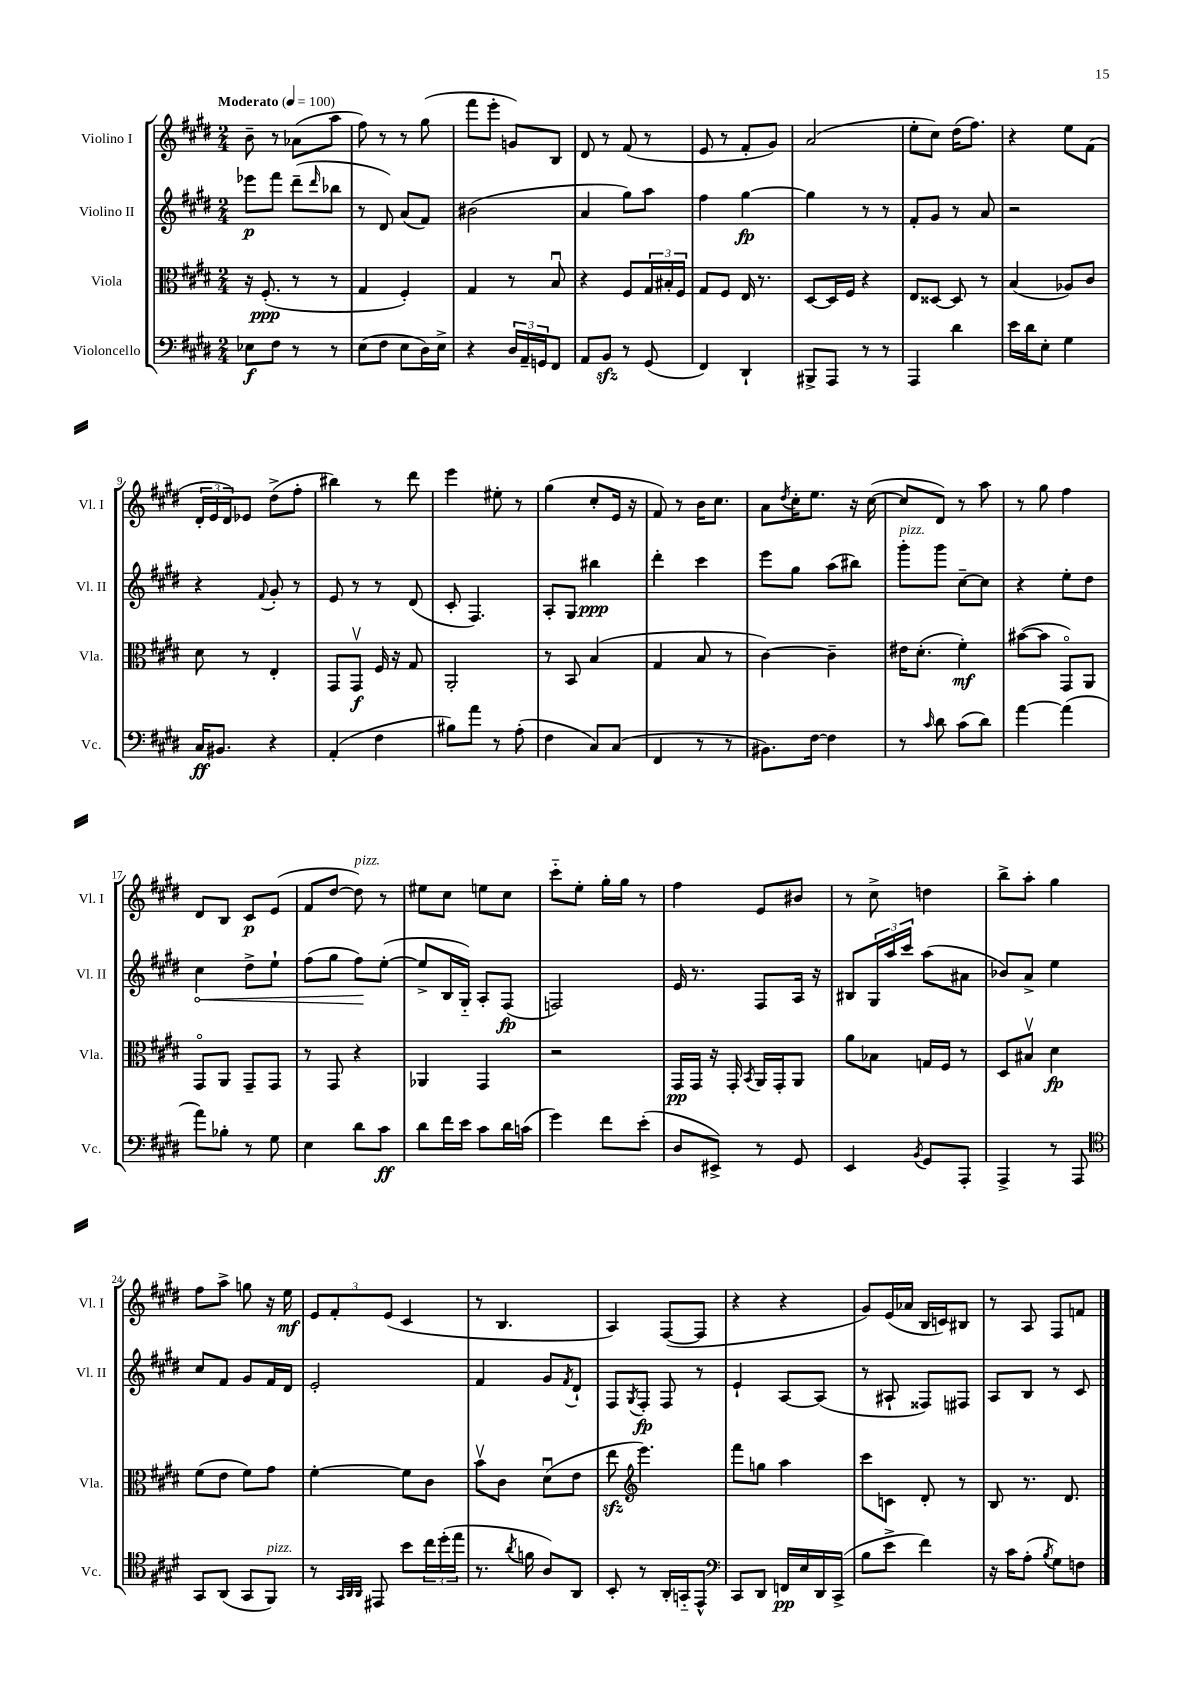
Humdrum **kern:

**kern	**dynam	**kern	**dynam	**kern	**dynam	**kern	**dynam
*part4	*part4	*part3	*part3	*part2	*part2	*part1	*part1
*staff4	*staff4	*staff3	*staff3	*staff2	*staff2	*staff1	*staff1
*I"Violoncello	*	*I"Viola	*	*I"Violino II	*	*I"Violino I	*
*I'Vc.	*	*I'Vla.	*	*I'Vl. II	*	*I'Vl. I	*
*clefF4	*	*clefC3	*	*clefG2	*	*clefG2	*
*k[f#c#g#d#]	*	*k[f#c#g#d#]	*	*k[f#c#g#d#]	*	*k[f#c#g#d#]	*
*M2/4	*	*M2/4	*	*M2/4	*	*M2/4	*
*MM100	*	*MM100	*	*MM100	*	*MM100	*
=1	=1	=1	=1	=1	=1	=1	=1
!	!	!	!	!	!	!LO:TX:a:B:t=Moderato	!
8E-X\L	f	16r	.	8eee-X\L	p	8b~\	.
.	.	(8.F#'/	ppp	.	.	.	.
8F#\J	.	.	.	8fff#\J	.	8r	.
8r	.	8r	.	(8ddd#~\L	.	(8a-X\L	.
.	.	.	.	16qqddd#/	.	.	.
8r	.	8r	.	8bb-X\J	.	8aa\J	.
=2	=2	=2	=2	=2	=2	=2	=2
(8E\L	.	4G#/	.	8r	.	8ff#\)	.
8F#\J	.	.	.	8d#/)	.	8r	.
8E\L	.	4F#'/)	.	(8a/L	.	8r	.
16D#\L)	.	.	.	8f#/J)	.	(8gg#\	.
16E^\JJ	.	.	.	.	.	.	.
=3	=3	=3	=3	=3	=3	=3	=3
4r	.	4G#/	.	(2b#X\	.	8fff#\L	.
.	.	.	.	.	.	8eee'\J	.
24D#/LL	.	8r	.	.	.	8gn/L)	.
24AA~/	.	.	.	.	.	.	.
24GGn/J	.	.	.	.	.	.	.
8FF#/J	.	8Bu/	.	.	.	8B/J	.
=4	=4	=4	=4	=4	=4	=4	=4
8AA/L	.	4r	.	4a/	.	8d#/	.
8BBzz/J	.	.	.	.	.	8r	.
8r	.	8F#/L	.	8gg#\L)	.	(8f#/	.
(8GG#/	.	24G#/L	.	8aa\J	.	8r	.
.	.	24B#X'/	.	.	.	.	.
.	.	24F#/JJ	.	.	.	.	.
=5	=5	=5	=5	=5	=5	=5	=5
4FF#/)	.	8G#/L	.	4ff#\	.	8e/	.
.	.	8F#/J	.	.	.	8r	.
4DD#`/	.	16E/	.	[4gg#\	fp	8f#'/L	.
.	.	8.r	.	.	.	.	.
.	.	.	.	.	.	8g#/J)	.
=6	=6	=6	=6	=6	=6	=6	=6
8BBB#X^/L	.	[8D#/L	.	4gg#\]	.	(2a/	.
8AAA/J	.	16D#/L]	.	.	.	.	.
.	.	16F#/JJ	.	.	.	.	.
8r	.	4r	.	8r	.	.	.
8r	.	.	.	8r	.	.	.
=7	=7	=7	=7	=7	=7	=7	=7
4AAA/	.	8E/L	.	8f#'/L	.	8ee'\L	.
.	.	[8D##X/J	.	8g#/J	.	8cc#\J)	.
4d#\	.	8D##/]	.	8r	.	(16dd#\KL	.
.	.	.	.	.	.	8.ff#\J)	.
.	.	8r	.	8a/	.	.	.
=8	=8	=8	=8	=8	=8	=8	=8
16e\LL	.	(4B/	.	2r	.	4r	.
16d#\J	.	.	.	.	.	.	.
8E'\J	.	.	.	.	.	.	.
4G#\	.	8A-X/L)	.	.	.	8ee\L	.
.	.	8c#/J	.	.	.	(8f#\J	.
!!LO:LB:g=z
=9	=9	=9	=9	=9	=9	=9	=9
16C#/KL	ff	8d#\	.	4r	.	24d#'/LL	.
.	.	.	.	.	.	24e/	.
8.BB#X/J	.	.	.	.	.	.	.
.	.	.	.	.	.	24d#/J)	.
.	.	8r	.	.	.	8e-X/J	.
.	.	.	.	8qqf#/	.	.	.
4r	.	4E'/	.	8g#'/	.	(8dd#^\L	.
.	.	.	.	8r	.	8ff#'\J	.
=10	=10	=10	=10	=10	=10	=10	=10
(4AA'/	.	8GG#/L	.	8e/	.	4bb#X\)	.
.	.	8GG#v/J	f	8r	.	.	.
4F#\	.	16F#/	.	8r	.	8r	.
.	.	16r	.	.	.	.	.
.	.	8G#/	.	(8d#/	.	8ddd#\	.
=11	=11	=11	=11	=11	=11	=11	=11
8B#X\L)	.	2AA'/	.	8c#'/	.	4eee\	.
8a\J	.	.	.	4.F#/)	.	.	.
8r	.	.	.	.	.	8ee#X'\	.
(8A'\	.	.	.	.	.	8r	.
=12	=12	=12	=12	=12	=12	=12	=12
4F#\	.	8r	.	8A'/L	.	(4gg#\	.
.	.	8BB/	.	8G#/J	.	.	.
8C#/L)	.	(4B/	.	4bb#X\	ppp	8cc#'/L	.
(8C#/J	.	.	.	.	.	16e/Jk	.
.	.	.	.	.	.	16r	.
=13	=13	=13	=13	=13	=13	=13	=13
4FF#/	.	4G#/	.	4ddd#'\	.	8f#/)	.
.	.	.	.	.	.	8r	.
8r	.	8B/	.	4ccc#\	.	16b\KL	.
.	.	.	.	.	.	8.cc#\J	.
8r	.	8r	.	.	.	.	.
=14	=14	=14	=14	=14	=14	=14	=14
8.BB#X\L)	.	[4c#\)	.	8eee\L	.	8a\L	.
.	.	.	.	.	.	8qdd#/	.
.	.	.	.	8gg#\J	.	16cc#'\K	.
[16F#\Jk	.	.	.	.	.	8.ee\J	.
4F#\]	.	4c#~\]	.	(8aa\L	.	.	.
.	.	.	.	8bb#X\J)	.	16r	.
.	.	.	.	.	.	([16cc#\	.
=15	=15	=15	=15	=15	=15	=15	=15
!	!	!	!	!LO:TX:a:i:t=pizz.	!	!	!
8r	.	16e#X\KL	.	8ggg#'\L	.	8cc#/L]	.
.	.	(8.d#'\J	.	.	.	.	.
16qqc#/	.	.	.	.	.	.	.
8d#\	.	.	.	8ggg#\J	.	8d#/J)	.
(8c#\L	.	4f#'\)	mf	[8cc#~\L	.	8r	.
8d#\J)	.	.	.	8cc#\J]	.	8aa\	.
=16	=16	=16	=16	=16	=16	=16	=16
[4a\	.	([8b#X\L	.	4r	.	8r	.
.	.	8b#\J]	.	.	.	8gg#\	.
(4a\]	.	8GG#/L)	.	8ee'\L	.	4ff#\	.
.	.	8AA/J	.	8dd#\J	.	.	.
!!LO:LB:g=z
=17	=17	=17	=17	=17	=17	=17	=17
!	!	!	!	!	!LO:HP:b	!	!
8a\L)	.	8GG#/L	.	4cc#\	<	8d#/L	.
8B-X'\J	.	8AA/J	.	.	.	8B/J	.
8r	.	8GG#~/L	.	8dd#^\L	.	8c#/L	p
8G#\	.	8GG#/J	.	8ee`\J	.	(8e/J	.
=18	=18	=18	=18	=18	=18	=18	=18
4E\	.	8r	.	(8ff#\L	.	8f#/L	.
.	.	8GG#/	.	8gg#\J	.	[8dd#/J	.
!	!	!	!	!	!	!LO:TX:a:i:t=pizz.	!
8d#\L	.	4r	.	8ff#\L)	.	8dd#\])	.
8c#\J	ff	.	.	([8ee'\J	[	8r	.
=19	=19	=19	=19	=19	=19	=19	=19
8d#\L	.	4AA-X/	.	8ee^/L]	.	8ee#X\L	.
16f#\L	.	.	.	16B/L	.	8cc#\J	.
16e\JJ	.	.	.	16G#/JJ)	.	.	.
8c#\L	.	4GG#/	.	8A'/L	.	8een\L	.
16d#\L	.	.	.	(8F#/J	fp	8cc#\J	.
(16cn\JJ	.	.	.	.	.	.	.
=20	=20	=20	=20	=20	=20	=20	=20
4g#\)	.	2r	.	2Fn/)	.	8ccc#\L	.
.	.	.	.	.	.	8ee'\J	.
8f#\L	.	.	.	.	.	16gg#'\LL	.
.	.	.	.	.	.	16gg#\JJ	.
(8e'\J	.	.	.	.	.	8r	.
=21	=21	=21	=21	=21	=21	=21	=21
8D#/L	.	16GG#/LL	pp	16e/	.	4ff#\	.
.	.	16GG#/JJ	.	8.r	.	.	.
8EE#X^/J)	.	16r	.	.	.	.	.
.	.	16GG#'/	.	.	.	.	.
.	.	8qBB/	.	.	.	.	.
8r	.	16AA/LL	.	8F#/L	.	8e/L	.
.	.	16GG#'/J	.	.	.	.	.
8GG#/	.	8AA/J	.	16A/Jk	.	8b#X/J	.
.	.	.	.	16r	.	.	.
=22	=22	=22	=22	=22	=22	=22	=22
4EE/	.	8a\L	.	8B#X/L	.	8r	.
.	.	8B-X\J	.	24G#/L	.	8cc#^\	.
.	.	.	.	24aa/	.	.	.
.	.	.	.	24ccc#/JJ	.	.	.
8qBB/	.	.	.	.	.	.	.
8GG#/L	.	16Gn/LL	.	(8aa\L	.	4ddn\	.
.	.	16F#/JJ	.	.	.	.	.
8AAA'/J	.	8r	.	8a#X\J	.	.	.
=23	=23	=23	=23	=23	=23	=23	=23
4AAA^/	.	8D#/L	.	8b-X/L)	.	8bb^\L	.
.	.	8B#Xv/J	.	8a^/J	.	8aa'\J	.
8r	.	4d#\	fp	4ee\	.	4gg#\	.
8AAA/	.	.	.	.	.	.	.
!!LO:LB:g=z
=24	=24	=24	=24	=24	=24	=24	=24
*clefC4	*	*	*	*	*	*	*
8GG#/L	.	(8f#\L	.	8cc#/L	.	8ff#\L	.
(8AA/J	.	8e\J	.	8f#/J	.	8aa^\J	.
8GG#/L	.	8f#\L)	.	8g#/L	.	8ggn\	.
!LO:TX:a:i:t=pizz.	!	!	!	!	!	!	!
8FF#/J)	.	8g#\J	.	16f#/L	.	16r	.
.	.	.	.	16d#/JJ	.	16ee\	mf
=25	=25	=25	=25	=25	=25	=25	=25
8r	.	[4f#'\	.	2e'/	.	12e/L	.
.	.	.	.	.	.	12f#'/	.
32qqGG#/LLL	.	.	.	.	.	.	.
32qqAA/	.	.	.	.	.	.	.
32qqAA/JJJ	.	.	.	.	.	.	.
8EE#X/	.	.	.	.	.	.	.
.	.	.	.	.	.	(12e/J	.
8b\L	.	8f#\L]	.	.	.	4c#/	.
24cc#\L	.	8c#\J	.	.	.	.	.
(24dd#'\	.	.	.	.	.	.	.
24ee\JJ	.	.	.	.	.	.	.
=26	=26	=26	=26	=26	=26	=26	=26
8.r	.	8bv\L	.	4f#/	.	8r	.
.	.	8c#\J	.	.	.	4.B/	.
8qa/	.	.	.	.	.	.	.
16fn\	.	.	.	.	.	.	.
8A/L)	.	(8d#u\L	.	8g#/L	.	.	.
.	.	.	.	8qf#/	.	.	.
8AA/J	.	8e\J	.	8d#`/J	.	.	.
=27	=27	=27	=27	=27	=27	=27	=27
8BB'/	.	8eezz\	.	8F#/L	.	4A/)	.
*	*	*clefG2	*	*	*	*	*
.	.	.	.	8qG#/	.	.	.
8r	.	4.eee\)	.	8F#'/J	fp	.	.
16AA'/LL	.	.	.	8F#/	.	([8F#/L	.
16GGn/J	.	.	.	.	.	.	.
8EE^^/J	.	.	.	8r	.	8F#/J]	.
=28	=28	=28	=28	=28	=28	=28	=28
*clefF4	*	*	*	*	*	*	*
8CC#/L	.	8fff#\L	.	4e`/	.	4r	.
8DD#/J	.	8ggn\J	.	.	.	.	.
16FFn/LL	pp	4aa\	.	[8A/L	.	4r	.
16E/	.	.	.	.	.	.	.
16DD#/	.	.	.	(8A/J]	.	.	.
(16CC#^/JJ	.	.	.	.	.	.	.
=29	=29	=29	=29	=29	=29	=29	=29
8B\L	.	8ccc#\L	.	8r	.	8g#/L)	.
8e^\J	.	8cn\J	.	8A#X`/	.	(16e/L	.
.	.	.	.	.	.	16a-X/JJ	.
4f#\)	.	8d#'/	.	8F##X/L)	.	16B/LL	.
.	.	.	.	.	.	16cn/J)	.
.	.	8r	.	8F#X/J	.	8B#X/J	.
=30	=30	=30	=30	=30	=30	=30	=30
16r	.	8B/	.	8A/L	.	8r	.
16c#\KL	.	.	.	.	.	.	.
(8A'\J	.	8.r	.	8B/J	.	8A/	.
8qB/	.	.	.	.	.	.	.
8G#\L)	.	.	.	8r	.	8F#/L	.
.	.	8.d#/	.	.	.	.	.
8Fn\J	.	.	.	8c#/	.	8fn/J	.
==	==	==	==	==	==	==	==
*-	*-	*-	*-	*-	*-	*-	*-
